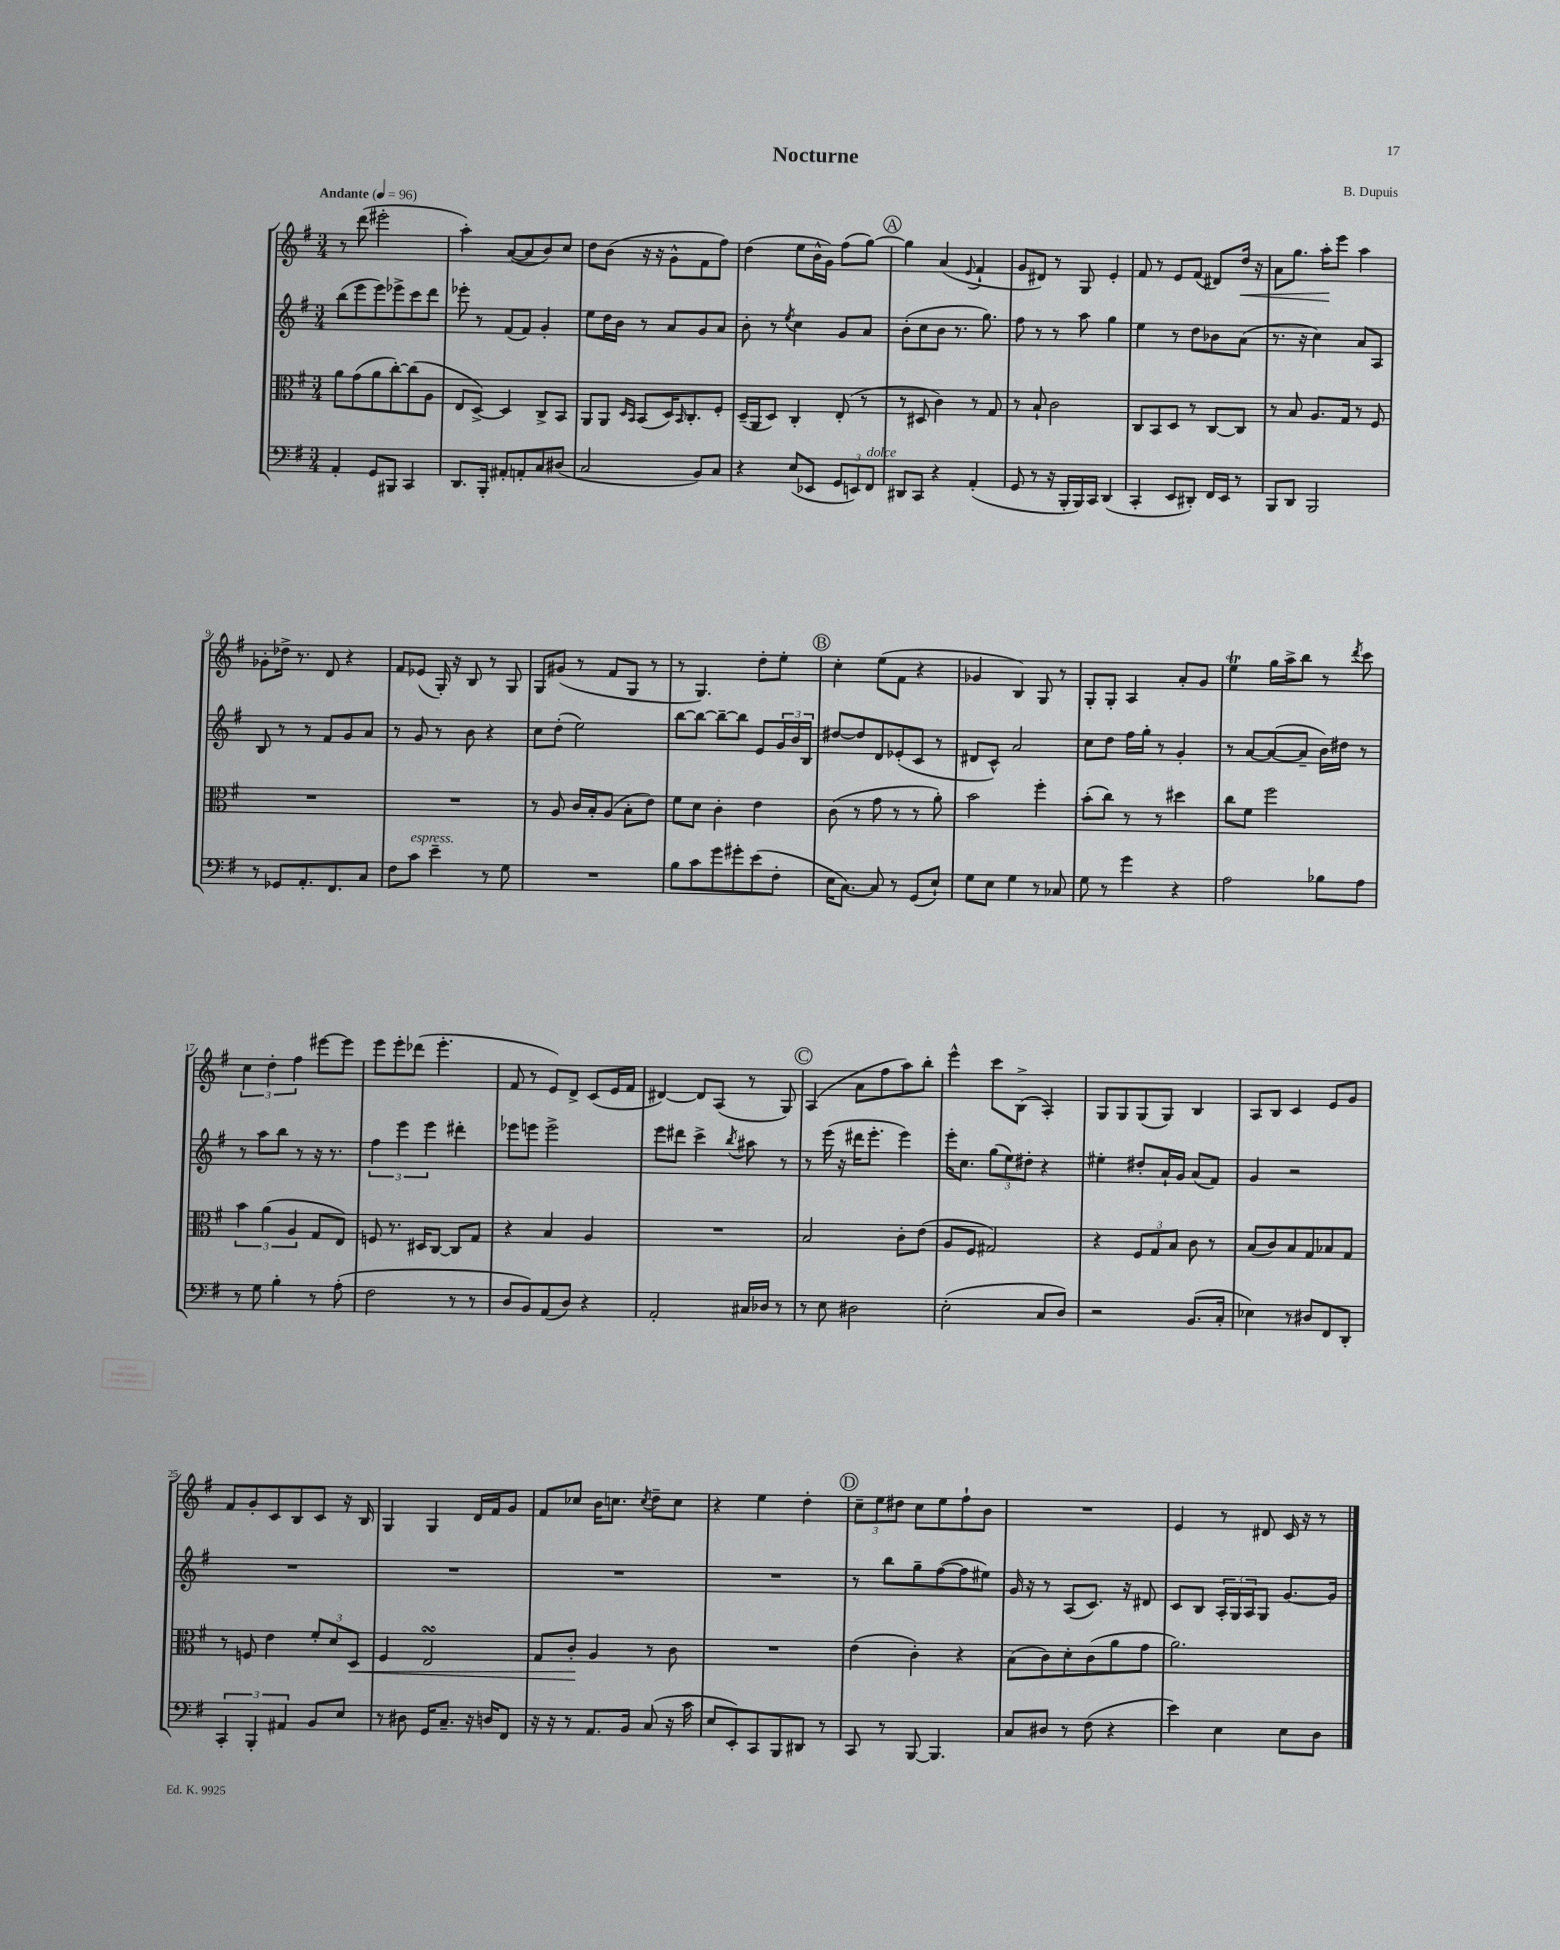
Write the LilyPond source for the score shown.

\header { title = "Nocturne" composer = "B. Dupuis" }
<<
\new StaffGroup <<
\new Staff = "s0" {
    \clef treble \key g \major \numericTimeSignature \time 3/4 \tempo "Andante" 4 = 96
    r8 d'''8( eis'''2-. |
    a''4-.) a'8~( a'8 b'8) c''8 |
    d''8 b'8( r16 r16 g'8-^ fis'8 fis''8) |
    d''4( e''8 b'16-^ g'16) fis''8( g''8~) |
    \mark \markup { \circle "A" } g''4 a'4( \appoggiatura { e'8 } fis'4-! |
    g'8 dis'8) r8 g8 e'4-. |
    fis'8 r8 e'8 fis'8( dis'8) d''16\< r16 |
    a'8 g''8. a''16-.\! e'''8 a''4 |
    ges'8-. des''16-> r8. d'8 r4 |
    fis'8 ees'8( g16-.) r16 b8 r8 g8 |
    g8 gis'8( r8 fis'8 g8 r8 |
    r8 g4.) d''8-. e''8-. |
    \mark \markup { \circle "B" } c''4-. e''8( fis'8 r4 |
    ges'4 b4) g8 r8 |
    g8-. g8-. a4 a'8-. g'8 |
    e''4\trill g''16 a''16-> b''8 r8 \acciaccatura { d'''8 } c'''8 |
    \tuplet 3/2 { c''4 d''4-. fis''4 } eis'''8~ eis'''8 |
    e'''8 e'''8-. des'''8( e'''4.-. |
    fis'8 r8 e'8) d'8-> c'8( e'16 fis'16 |
    dis'4~) dis'8 a8( r8 g8) |
    \mark \markup { \circle "C" } a4( a'8 fis''8 a''8) b''8-. |
    e'''4-^ c'''8 b8->( a4-.) |
    g8 g8 g8( g8) b4 |
    a8 b8 c'4 e'8 g'8 |
    fis'8 g'8-. c'8 b8 c'8 r16 b16 |
    g4 g4 d'16 fis'16 g'8 |
    fis'8 ces''8 b'16 c''8. \acciaccatura { c''8 } d''8-- c''8 |
    r4 e''4 d''4-. |
    \mark \markup { \circle "D" } \tuplet 3/2 { c''8-- e''8 dis''8 } c''8 e''8 fis''8-! b'8 |
    R2. |
    e'4 r8 dis'8 c'16 r16 r8 \bar "|." |
}
\new Staff = "s1" {
    \clef treble \key g \major \numericTimeSignature \time 3/4
    b''8( e'''8 e'''8) ees'''8-> c'''8 d'''8 |
    ees'''8-. r8 fis'8( fis'8) g'4-. |
    e''8 d''16 b'16 r8 a'8 g'8 a'8 |
    b'8-. r8 \acciaccatura { e''8 } c''4 g'8 a'8 |
    \mark \markup { \circle "A" } b'8-.( c''8 b'8 r8. g''8.) |
    fis''8 r8 r8 a''8 g''4 |
    e''4 r8 d''8 bes'8 a'8( |
    r8. r16 c''4) a'8 a8 |
    b8 r8 r8 fis'8 g'8 a'8 |
    r8 g'8 r8 b'8 r4 |
    c''8 d''8-.( e''2) |
    b''8~ b''8~ b''8~-- b''8 e'8 \tuplet 3/2 { g'16 b'16 b16 } |
    \mark \markup { \circle "B" } dis''8~ dis''8 d'8 ees'8-.( c'8 r8 |
    dis'8 c'8-^) a'2 |
    c''8 d''8 fis''16 g''16-. r8 g'4-. |
    r8 a'8~ a'8~( a'8-- b'16) dis''16 r8 |
    r8 a''8 b''8 r8 r16 r8. |
    \tuplet 3/2 { fis''4 e'''4 e'''4 } dis'''4-. |
    ees'''8 e'''8 e'''2-> |
    e'''8 dis'''8 c'''4-> \acciaccatura { b''8 } ais''8 r8 |
    \mark \markup { \circle "C" } r8 e'''16( r16 dis'''16 e'''8.-. e'''4) |
    e'''16-. c''8. \tuplet 3/2 { g''8( e''8) dis''8-. } r4 |
    eis''4-. dis''8-. a'16-! g'16 a'8( fis'8) |
    g'4 r2 |
    R2. |
    R2. |
    R2. |
    R2. |
    \mark \markup { \circle "D" } r8 b''8 g''8-- fis''8~( fis''8 eis''8) |
    g'16 r16 r8 a8( c'8.) r16 dis'8 |
    c'8 b8 \tuplet 3/2 { a16-. g16 a16 } g8 g'8.~ g'16 \bar "|." |
}
\new Staff = "s2" {
    \clef alto \key g \major \numericTimeSignature \time 3/4
    a'8 g'8( a'8 c''8~-.) c''8( a8 |
    e8 d8~->) d4 c8-> b,8 |
    a,8 a,8 \grace { d16 b,16 } b,8( d16) \grace { b,16 } c8.-. fis8-. |
    d16--( a,16 d8) c4-. e8-.( r8 |
    \mark \markup { \circle "A" } r8 dis8 c'4) r8 g8 |
    r8 b8-! c'2 |
    c8 b,8 d8 r8 c8~ c8 |
    r8 b8 a8. g16 r8 fis8 |
    R2. |
    R2. |
    r8 a8 c'16 b16-. a8( b8-. e'8) |
    fis'8 d'8 c'4-. e'4 |
    \mark \markup { \circle "B" } c'8( r8 g'8 r8 r8 a'8-.) |
    b'2 fis''4-. |
    b'8-.( c''8) r8 r8 dis''4 |
    c''8 fis'8 fis''2 |
    \tuplet 3/2 { b'4 a'4( a4 } g8 e8) |
    f8 r8. dis16 c8~ c8 g8 |
    r4 b4 a4 |
    R2. |
    \mark \markup { \circle "C" } b2 c'8-. e'8( |
    a8 fis8 gis2) |
    r4 \tuplet 3/2 { fis8 g8 b8 } c'8 r8 |
    b8( c'8) b8 g8 bes8 g8 |
    r8 f8 e'4 \tuplet 3/2 { fis'8-. d'8 d8\< } |
    fis4 e2\turn |
    g8 c'8-.\! a4 r8 c'8 |
    R2. |
    \mark \markup { \circle "D" } e'4( c'4-.) r4 |
    b8( c'8) d'8-. c'8( a'8 g'8 |
    a'2.) \bar "|." |
}
\new Staff = "s3" {
    \clef bass \key g \major \numericTimeSignature \time 3/4
    a,4-. g,8 bis,,8 c,4 |
    d,8. b,,16-. ais,8-. a,8-. c8 dis8( |
    c2 b,8) c8 |
    r4 e8( ees,8 \tuplet 3/2 { g,8 e,8) fis,8^\markup { \italic "dolce" } } |
    \mark \markup { \circle "A" } dis,8 c,8 r4 a,4-.( |
    g,8 r8 r16 b,,16-. b,,16) c,16 d,4( |
    c,4-. e,8 dis,8-.) fis,16 e,16 r8 |
    b,,8 d,8 b,,2 |
    r8 ges,8 a,8.-. fis,8. c8 |
    fis8 c'8^\markup { \italic "espress." } e'4-- r8 g8 |
    R2. |
    b8 c'8 g'8 gis'8-. e'8( fis8-. |
    \mark \markup { \circle "B" } e16 c8.~) c8 r8 g,8( e8-!) |
    g8 e8 g4 r8 ces8 |
    g8 r8 g'4 r4 |
    a2 bes8 a8 |
    r8 g8 b4-. r8 a8-.( |
    fis2 r8 r8 |
    d8 b,8) a,8( d8) r4 |
    a,2-. cis16 des16 r8 |
    \mark \markup { \circle "C" } r8 e8 dis2 |
    e2-.( c8 d8) |
    r2 b,8.( c16-. |
    ees4) r8 dis8 fis,8 d,8-. |
    \tuplet 3/2 { c,4-. b,,4-. ais,4 } b,8 e8 |
    r8 dis8 g,16 c8.-- r16 d16 fis,8 |
    r16 r16 r8 a,8. b,16 c8( r16 c'16 |
    e8 e,8-.) c,8 b,,8 dis,8 r8 |
    \mark \markup { \circle "D" } c,8 r8 b,,8~ b,,4. |
    c8 dis8 r8 fis8( r4 |
    e'4) e4 e8 d8 \bar "|." |
}
>>
>>
